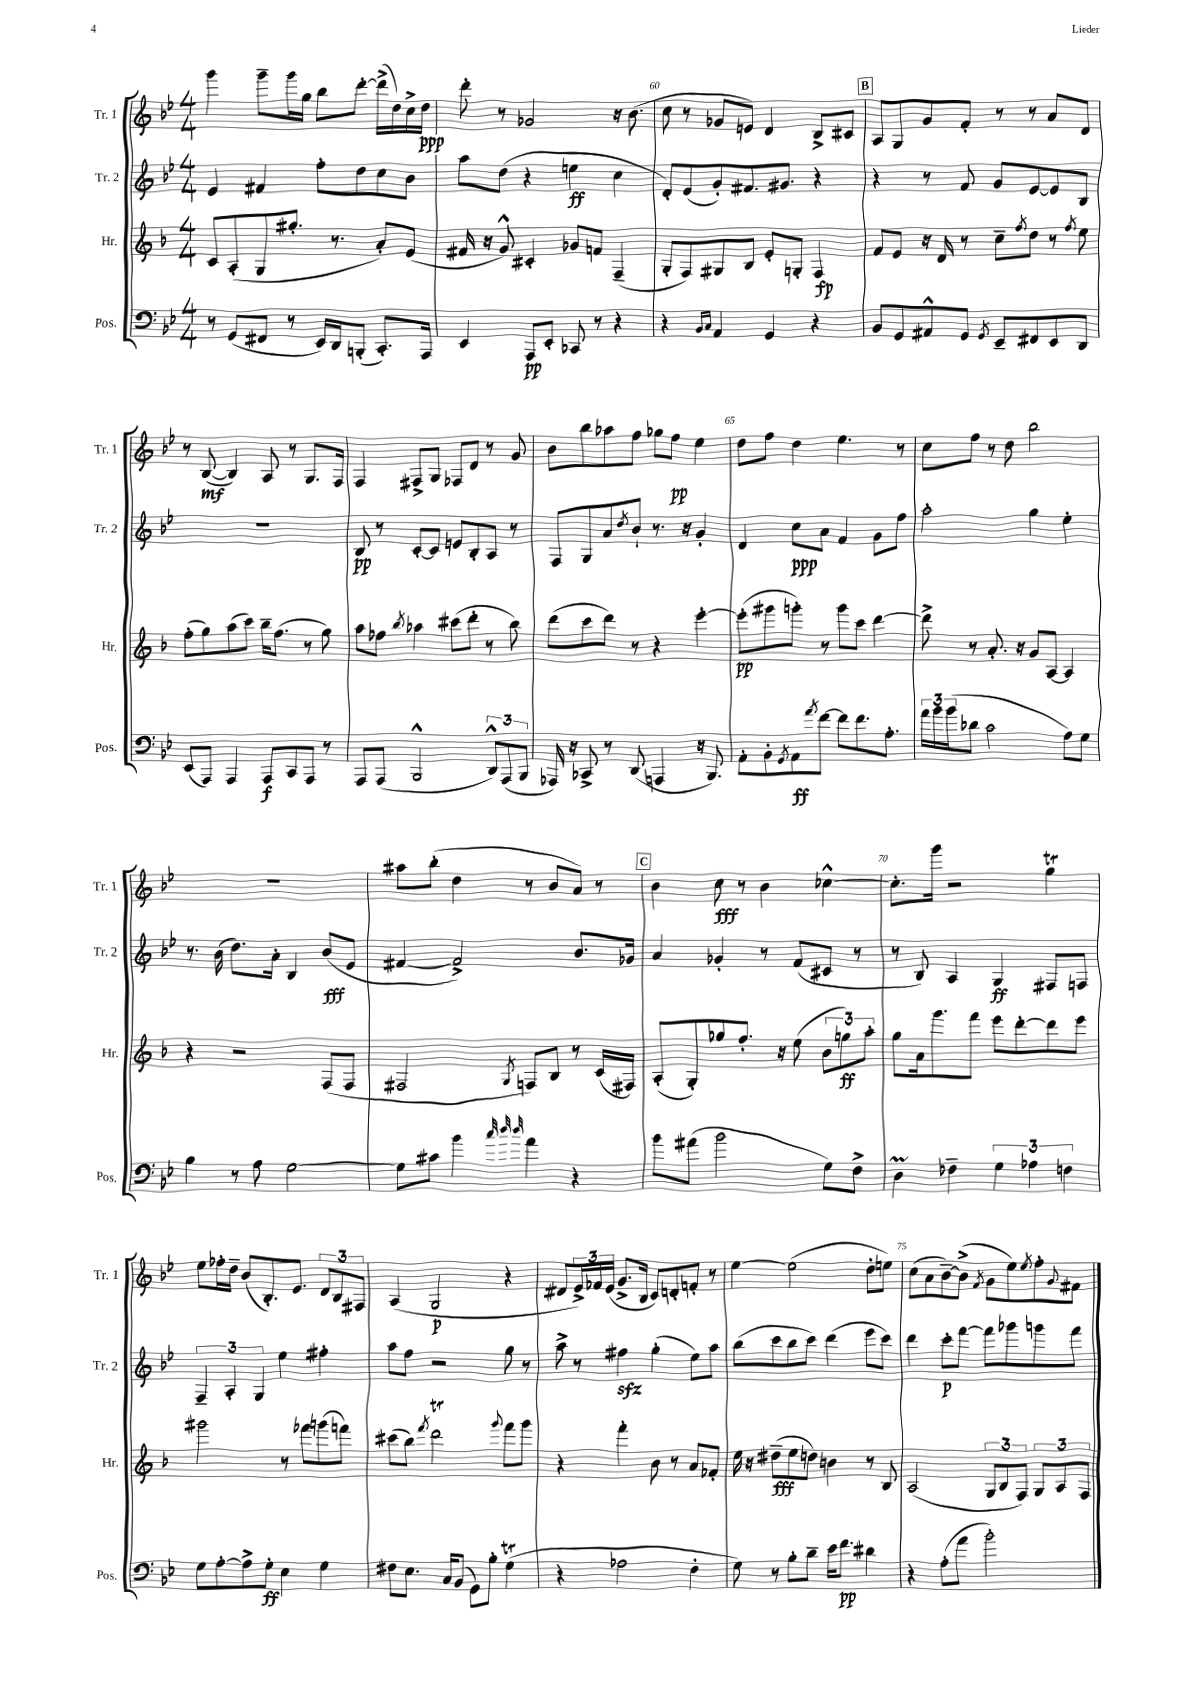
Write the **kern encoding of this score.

**kern	**dynam	**kern	**dynam	**kern	**dynam	**kern	**dynam
*part4	*part4	*part3	*part3	*part2	*part2	*part1	*part1
*staff4	*staff4	*staff3	*staff3	*staff2	*staff2	*staff1	*staff1
*I"Pos.	*	*I"Hr.	*	*I"Tr. 2	*	*I"Tr. 1	*
*I'Pos.	*	*I'Hr.	*	*I'Tr. 2	*	*I'Tr. 1	*
*clefF4	*	*clefG2	*	*clefG2	*	*clefG2	*
*k[b-e-]	*	*k[b-]	*	*k[b-e-]	*	*k[b-e-]	*
*M4/4	*	*M4/4	*	*M4/4	*	*M4/4	*
=58	=58	=58	=58	=58	=58	=58	=58
8r	.	8c/L	.	4e-/	.	4ggg\	.
(8GG/L	.	(8A'/	.	.	.	.	.
8FF#X/J	.	8G/	.	4f#X/	.	8ggg~\L	.
8r	.	8.gg#X'/J	.	.	.	16ggg\L	.
.	.	.	.	.	.	16gg\JJ	.
16EE-/LL)	.	.	.	8ff'\L	.	8bb-\L	.
16DD/J	.	8.r	.	.	.	.	.
(8BBBn'/J	.	.	.	8dd\	.	[8ddd'\J	.
8.CC'/L)	.	8a'/L)	.	8cc\	.	(16ddd^\LL]	.
.	.	.	.	.	.	16dd\)	.
.	.	(8e/J	.	8b-\J	.	16cc^\	.
16AAA/Jk	.	.	.	.	.	16dd\JJ	ppp
=59	=59	=59	=59	=59	=59	=59	=59
4EE-/	.	16f#X/	.	8aa\L	.	8ddd'\	.
.	.	16r	.	.	.	.	.
.	.	8g^^/)	.	(8dd\J	.	8r	.
8AAA/L	pp	4c#X'/	.	4r	.	2g-X/	.
8EE-'/J	.	.	.	.	.	.	.
8CC-X/	.	8g-X/L	.	4een\	ff	.	.
8r	.	8fn/J	.	.	.	.	.
4r	.	(4F~/	.	4cc\	.	16r	.
.	.	.	.	.	.	(8.b-\	.
=60	=60	=60	=60	=60	=60	=60	=60
4r	.	8G'/L	.	8d'/L)	.	8cc\	.
.	.	8F/)	.	(8e-/	.	8r	.
16qqBB-/LL	.	.	.	.	.	.	.
16qqC/JJ	.	.	.	.	.	.	.
4AA/	.	8G#X/	.	8g'/)	.	8g-X/L	.
.	.	8B-/J	.	8.f#X/	.	8en/J)	.
4GG/	.	8e'/L	.	.	.	4d/	.
.	.	.	.	8.g#X/J	.	.	.
.	.	8Gn'/J	.	.	.	.	.
4r	.	4F/	fp	4r	.	8B-^/L	.
.	.	.	.	.	.	8c#X/J	.
!!LO:REH:place=s1:t=B
=61	=61	=61	=61	=61	=61	=61	=61
8BB-/L	.	8f/L	.	4r	.	8A/L	.
8GG/	.	8e/J	.	.	.	8G/	.
8AA#X^^/	.	16r	.	8r	.	8g/	.
.	.	16d/	.	.	.	.	.
8GG/J	.	8r	.	8f/	.	8f'/J	.
8qGG/	.	.	.	.	.	.	.
8EE-~/L	.	8cc~\L	.	8g/L	.	8r	.
.	.	8qff/	.	.	.	.	.
8FF#X/	.	8dd\J	.	[8e-/	.	8r	.
8EE-/	.	8r	.	8e-/]	.	8a/L	.
.	.	8qff/	.	.	.	.	.
8DD/J	.	8ee\	.	8B-/J	.	8d/J	.
!!LO:LB:g=z
=62	=62	=62	=62	=62	=62	=62	=62
(8EE-/L	.	(8ff'\L	.	1r	.	8r	.
8AAA/J)	.	8gg\)	.	.	.	([8B-/	mf
4AAA/	.	(8aa\	.	.	.	4B-/])	.
.	.	8ccc\J)	.	.	.	.	.
8AAA/L	f	16bb-~\KL	.	.	.	8A/	.
.	.	(8.ff\J	.	.	.	.	.
8CC/	.	.	.	.	.	8r	.
8AAA/J	.	8r	.	.	.	8.G/L	.
8r	.	8gg\)	.	.	.	.	.
.	.	.	.	.	.	16F/Jk	.
=63	=63	=63	=63	=63	=63	=63	=63
8AAA/L	.	8aa\L	.	8B-/	pp	4F/	.
(8AAA/J	.	8ff-X\J	.	8r	.	.	.
.	.	8qbb-/	.	.	.	.	.
2BBB-^^/	.	4aa-X\	.	[8c'/L	.	8F#X^/L	.
.	.	.	.	8c/J]	.	8G/J	.
.	.	(8ccc#X\L	.	8en/L	.	8F-X/L	.
.	.	8ddd'\J	.	8B-'/	.	8d/J	.
12DD^^/L)	.	8r	.	8A/J	.	8r	.
(12AAA/	.	.	.	.	.	.	.
.	.	8bb-\)	.	8r	.	8g/	.
12BBB-/J	.	.	.	.	.	.	.
=64	=64	=64	=64	=64	=64	=64	=64
16AAA-X/)	.	(8ddd\L	.	8F/L	.	8b-\L	.
16r	.	.	.	.	.	.	.
8CC-X^/	.	8ccc\	.	8G/	.	8bb-\	.
8r	.	8ddd\J)	.	8a/	.	8aa-X\	.
.	.	.	.	8qdd/	.	.	.
(8DD/	.	8r	.	8b-`/J	.	8ff\J	.
4AAAn/	.	4r	.	8.r	.	8gg-X\L	.
.	.	.	.	.	.	8ff\J	pp
.	.	.	.	16r	.	.	.
16r	.	[4eee'\	.	4g'/	.	4ee-\	.
8.BBB-/)	.	.	.	.	.	.	.
=65	=65	=65	=65	=65	=65	=65	=65
8AA'\L	.	(8eee'\L]	pp	4d/	.	8dd\L	.
8BB-'\	.	8ggg#X\	.	.	.	8ff\J	.
8qGG/	.	.	.	.	.	.	.
8AA\	ff	8gggn'\J)	.	8cc\L	ppp	4dd\	.
8qa/	.	.	.	.	.	.	.
[8f\J	.	8r	.	8a\J	.	.	.
8f\L]	.	8ggg\L	.	4f/	.	4.ee-\	.
8.f\	.	8ccc\J	.	.	.	.	.
.	.	[4ddd\	.	8g\L	.	.	.
8.A'\J	.	.	.	.	.	.	.
.	.	.	.	8ff\J	.	8r	.
=66	=66	=66	=66	=66	=66	=66	=66
24a\LL	.	8ddd^\]	.	2aa'\	.	8cc\L	.
24b-\	.	.	.	.	.	.	.
(24b-\J	.	.	.	.	.	.	.
8d-X\J	.	8r	.	.	.	8ff\J	.
2c\	.	8.a'/	.	.	.	8r	.
.	.	.	.	.	.	8dd\	.
.	.	16r	.	.	.	.	.
.	.	8g/L	.	4gg\	.	2bb-\	.
.	.	[8A/J	.	.	.	.	.
8A\L)	.	4A/]	.	4ee-'\	.	.	.
8G\J	.	.	.	.	.	.	.
!!LO:LB:g=z
=67	=67	=67	=67	=67	=67	=67	=67
4B-\	.	4r	.	8.r	.	1r	.
.	.	.	.	(16b-\	.	.	.
8r	.	2r	.	8.dd\L)	.	.	.
8A\	.	.	.	.	.	.	.
.	.	.	.	16a'\Jk	.	.	.
[2G\	.	.	.	4B-/	.	.	.
.	.	(8F/L	.	(8b-/L	fff	.	.
.	.	8F/J	.	8e-/J	.	.	.
=68	=68	=68	=68	=68	=68	=68	=68
8G\L]	.	2F#X/	.	[4f#X/	.	8aa#X\L	.
8c#X\J	.	.	.	.	.	(8bb-'\J	.
4b-\	.	.	.	2f#^/])	.	4dd\	.
32qqcc/	.	.	.	.	.	.	.
32qqdd/	.	.	.	.	.	.	.
32qqdd/	.	8qG/	.	.	.	.	.
4a\	.	8Fn/L)	.	.	.	8r	.
.	.	8B-/J	.	.	.	8b-/L	.
4r	.	8r	.	8.b-/L	.	8a/J)	.
.	.	(16c/LL	.	.	.	8r	.
.	.	16F#X/JJ)	.	16g-X/Jk	.	.	.
!!LO:REH:place=s1:t=C
=69	=69	=69	=69	=69	=69	=69	=69
8b-\L	.	(8A'/L	.	4a/	.	4b-\	.
(8a#X\J	.	8G'/)	.	.	.	.	.
2b-\	.	8gg-X/	.	4g-X'/	.	8cc\	fff
.	.	8.ff'/J	.	.	.	8r	.
.	.	.	.	8r	.	4b-\	.
.	.	16r	.	.	.	.	.
.	.	(8ee\	.	(8f/L	.	.	.
8G\L)	.	12b-\L	.	8c#X/J	.	[4cc-X^^\	.
.	.	12ggn\)	ff	.	.	.	.
8F^\J	.	.	.	8r	.	.	.
.	.	12aa'\J	.	.	.	.	.
=70	=70	=70	=70	=70	=70	=70	=70
4Dm\	.	8gg\L	.	8r	.	8.cc-'\L]	.
.	.	16a\k	.	8B-/)	.	.	.
.	.	8.ggg\	.	.	.	16ggg\Jk	.
4F-X~\	.	.	.	4A/	.	2r	.
.	.	8fff\J	.	.	.	.	.
6G\	.	8eee\L	.	4G/	ff	.	.
.	.	[8ddd'\	.	.	.	.	.
6A-X\	.	.	.	.	.	.	.
.	.	8ddd\]	.	8F#X/L	.	4ggT\	.
6Fn\	.	.	.	.	.	.	.
.	.	8eee\J	.	8Fn/J	.	.	.
!!LO:LB:g=z
=71	=71	=71	=71	=71	=71	=71	=71
8G\L	.	2ggg#X\	.	6F~/	.	8ee-\L	.
[8A'\	.	.	.	.	.	16ff-X'\L	.
.	.	.	.	6A'/	.	.	.
.	.	.	.	.	.	16dd~\JJ	.
8A^\]	.	.	.	.	.	(8b-/L	.
.	.	.	.	6G/	.	.	.
8G'\J	ff	.	.	.	.	8.B-'/)	.
4E-\	.	8r	.	4ee-\	.	.	.
.	.	.	.	.	.	8.e-/J	.
.	.	8fff-X\L	.	.	.	.	.
4G\	.	(8gggn\	.	4ff#X'\	.	12d/L	.
.	.	.	.	.	.	12B-/	.
.	.	8fffn\J)	.	.	.	.	.
.	.	.	.	.	.	12F#X/J	.
=72	=72	=72	=72	=72	=72	=72	=72
8F#X\L	.	(8ccc#X\L	.	8aa\L	.	(4A/	.
8.E-\J	.	8bb-\J)	.	8ff\J	.	.	.
.	.	8qfff/	.	.	.	.	.
.	.	2dddT\	.	2r	.	2G/	p
16C/KL	.	.	.	.	.	.	.
(8BB-/J	.	.	.	.	.	.	.
8GG\L)	.	.	.	.	.	.	.
8B-'\J	.	.	.	.	.	.	.
.	.	8qqggg/	.	.	.	.	.
(4GT\	.	8fff\L	.	8gg\	.	4r	.
.	.	8ggg\J	.	8r	.	.	.
=73	=73	=73	=73	=73	=73	=73	=73
4r	.	4r	.	8aa^\	.	8d#X/L	.
.	.	.	.	8r	.	24e-^/L)	.
.	.	.	.	.	.	24f-X/	.
.	.	.	.	.	.	(24e-/JJ	.
2A-X\	.	4fff'\	.	4ff#Xzz\	.	8.g^/L	.
.	.	.	.	.	.	16B-/Jk	.
.	.	8b-\	.	(4gg'\	.	8c/L)	.
.	.	8r	.	.	.	8dn'/	.
4F'\	.	8a/L	.	8ee-\L)	.	8fn'/J	.
.	.	8f-X'/J	.	8aa\J	.	8r	.
=74	=74	=74	=74	=74	=74	=74	=74
8G\)	.	16ee\	.	(8bb-\L	.	[4ee-\	.
.	.	16r	.	.	.	.	.
8r	.	(8dd#X~\L	fff	8ccc\	.	.	.
8B-'\L	.	8ee\	.	8bb-\	.	(2ee-\]	.
8d~\J	.	8ddn\J)	.	8ccc\J)	.	.	.
16e-\KL	.	4bn\	.	(4ddd\	.	.	.
8.f\J	pp	.	.	.	.	.	.
4d#X\	.	8r	.	8eee-\L	.	8dd'\L	.
.	.	8B-/	.	8ccc\J)	.	8een\J)	.
=75	=75	=75	=75	=75	=75	=75	=75
4r	.	(2A/	.	4ddd\	.	(8cc\L	.
.	.	.	.	.	.	8a\	.
(8A'\L	.	.	.	8ccc'\L	p	[8b-~\)	.
8a\J	.	.	.	[8fff\J	.	(8b-^\J]	.
.	.	.	.	.	.	8qf/	.
2b-'\)	.	12G/L	.	8fff\L]	.	8g\L	.
.	.	12B-/	.	.	.	.	.
.	.	.	.	8ggg-X\	.	8ee-\)	.
.	.	12F/J)	.	.	.	.	.
.	.	.	.	.	.	8qee-/	.
.	.	12G/L	.	8gggn\	.	8ff'\	.
.	.	12A/	.	.	.	.	.
.	.	.	.	.	.	8qqg/	.
.	.	.	.	8fff\J	.	8f#X\J	.
.	.	12F/J	.	.	.	.	.
==	==	==	==	==	==	==	==
*-	*-	*-	*-	*-	*-	*-	*-
